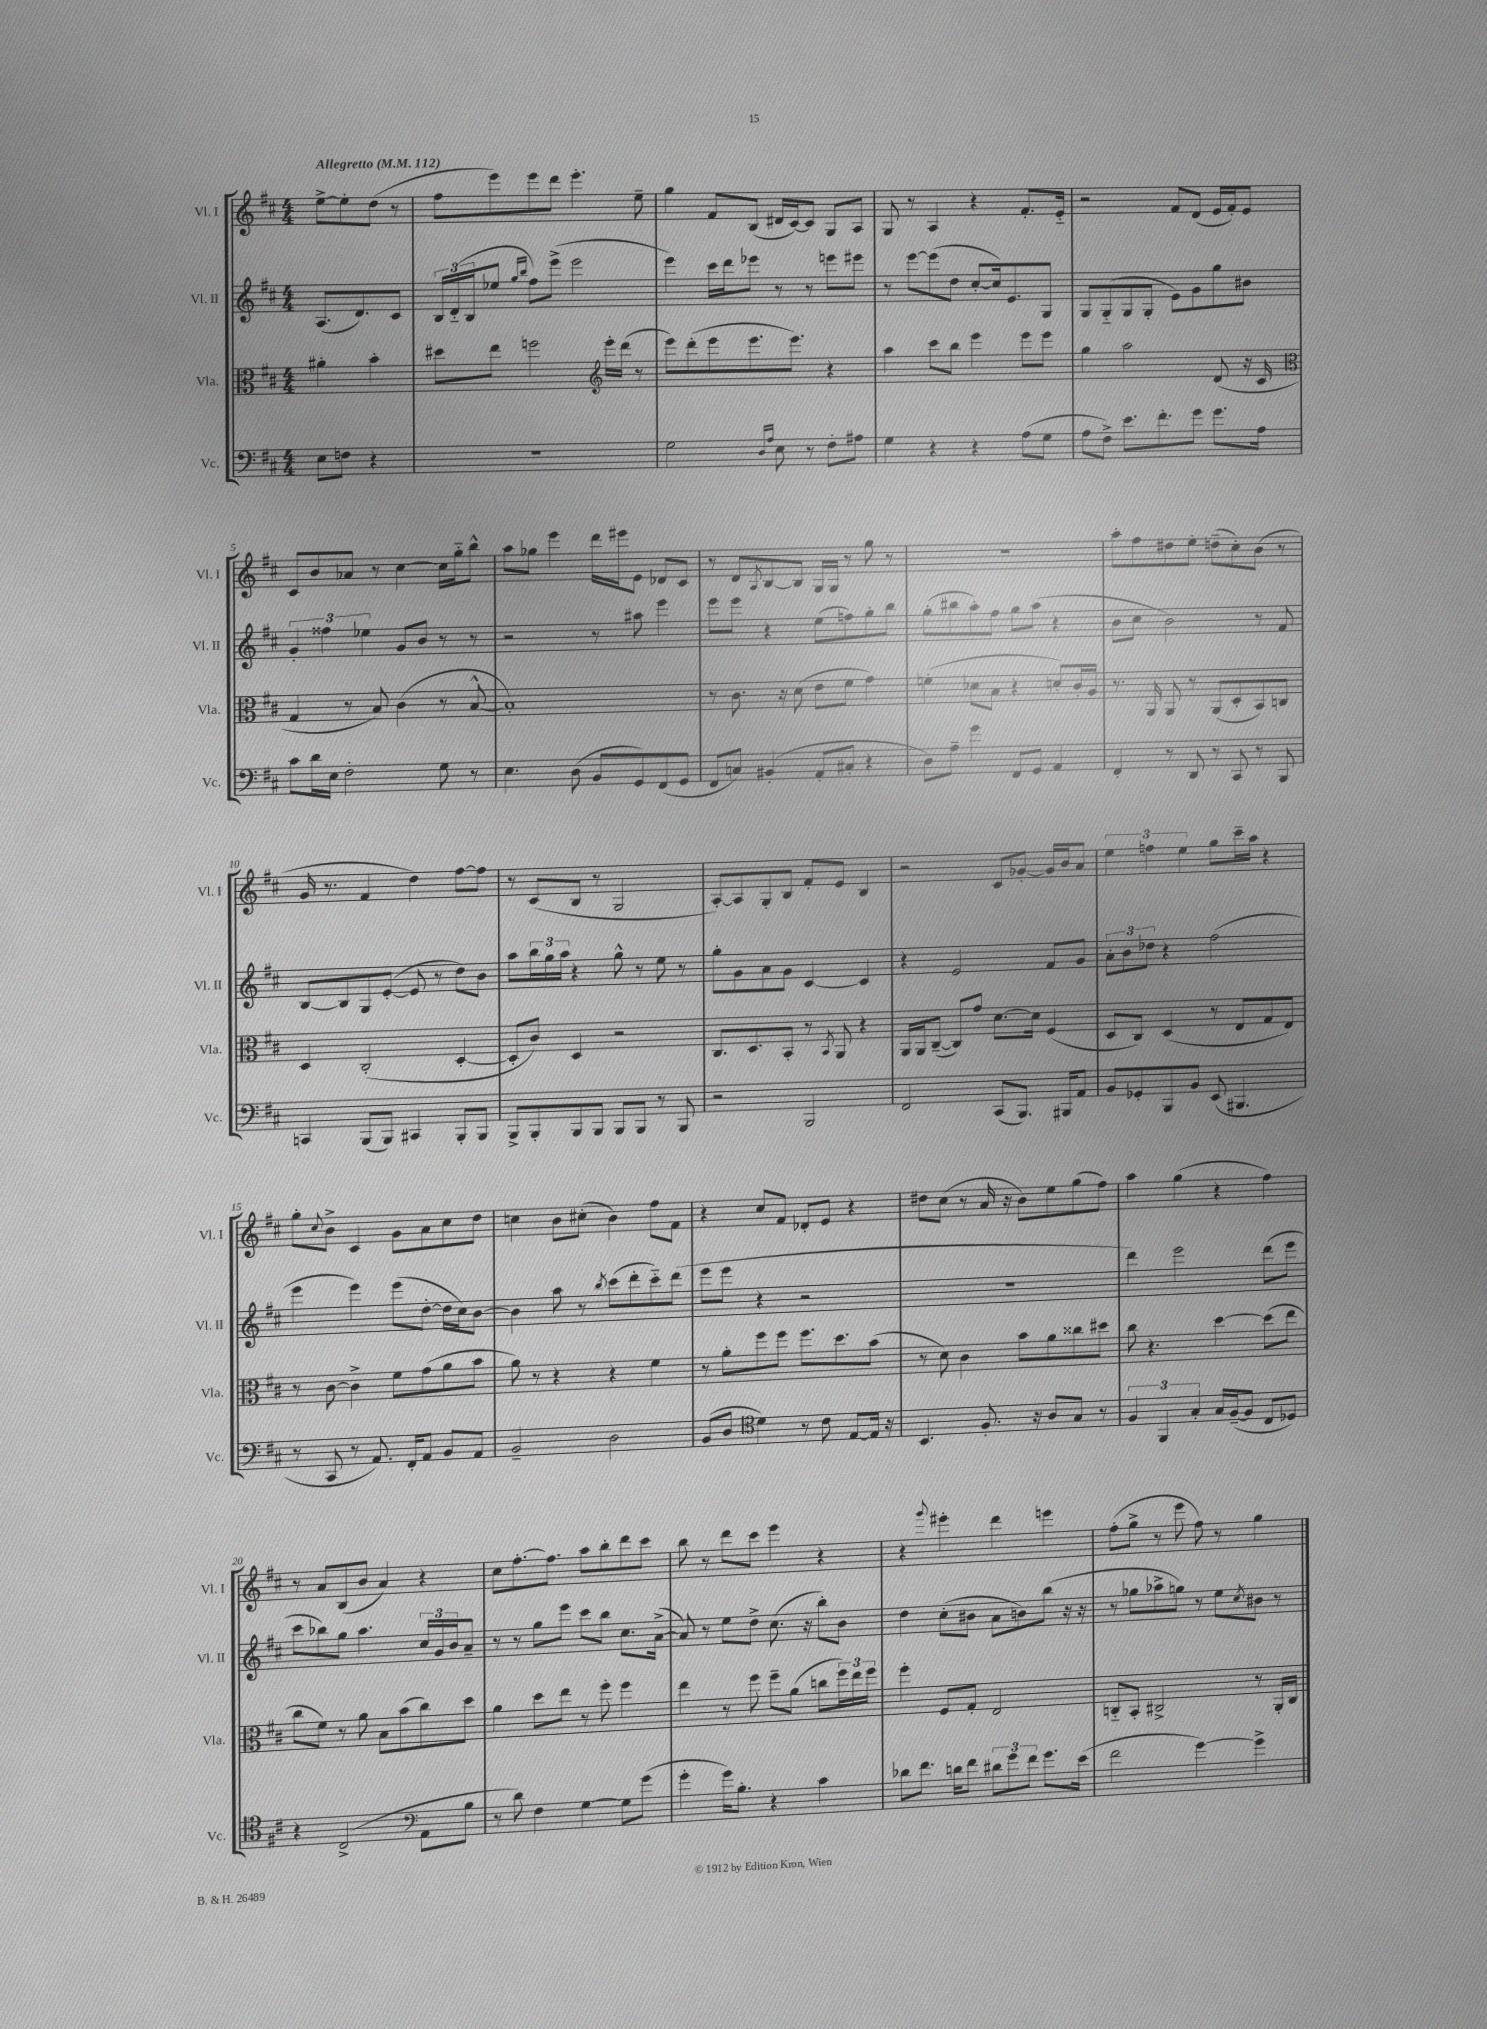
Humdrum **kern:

**kern	**kern	**kern	**kern
*staff4	*staff3	*staff2	*staff1
*clefF4	*clefC3	*clefG2	*clefG2
*k[f#c#]	*k[f#c#]	*k[f#c#]	*k[f#c#]
*M4/4	*M4/4	*M4/4	*M4/4
*MM112	*MM112	*MM112	*MM112
8E	4a#'	(8.A	[8ee^
8F	.	.	8ee']
.	.	8.d)	.
4r	4b'	.	(8dd
.	.	8c#	8r
=	=	=	=
1r	8dd#	24B	8ff#
.	.	(24d'~	.
.	.	24B	.
.	8ee	8ee-	8eee)
.	.	16qqgg	.
.	.	16qqbb	.
.	2ff	8ff#)	8eee
.	.	(8eee^	8ddd
.	.	2eee	4.eee'
*	*clefG2	*	*
.	16eee'	.	.
.	(16ddd	.	.
.	8r	.	8ee~
=	=	=	=
2G	8eee)	4eee)	4gg
.	(8ddd'	.	.
.	8eee	16ccc#	8f#
.	.	16ddd	.
.	8.eee	8eee-	(8B
16qqD	.	.	.
16qqA	.	.	.
8E	.	8r	16d#
.	8.eee)	.	[16c#)
8r	.	8r	8c#]
8F#'	4r	8eee	8G
8A#	.	8eee#	8A
=	=	=	=
4G	4aa	8r	8G
.	.	[8eee	8r
4r	8ccc#	(8eee]	4A
.	8bb	8dd	.
4r	4eee	[8cc#'	4r
.	.	16cc#])	.
.	.	8.e	.
(8A	8eee	.	8.f#'
8G	8eee	8G	.
.	.	.	16e'~
=	=	=	=
8A	4gg	8G	2r
8F#^)	.	(8G'~	.
8.e	2aa	8G	.
.	.	8G'	.
8.f#'	.	.	.
.	.	8e)	8f#
8g	.	8g	(8d
8.g	(8d	8gg	16e
.	.	.	16f#')
.	16r	8b#	8e
16A	16c#	.	.
=	=	=	=
*	*clefC3	*	*
8c#	4G	6g'	8c#
16d	.	.	8b
.	.	6ff##	.
16E	.	.	.
2F#'	8r	.	8a-
.	.	6ee-	.
.	8B)	.	8r
.	(4c#	8g	[4cc#
.	.	8b	.
8G	8r	8r	16cc#]
.	.	.	16gg'~
8r	[8B^^	8r	8bb^^
=	=	=	=
4.E	1B'])	2r	8aa
.	.	.	8gg-
.	.	.	4eee
(8D	.	.	.
8BB	.	8r	16ddd
.	.	.	16eee#
8GG)	.	8aa#	8e
(8FF#	.	4eee	8d-
8GG	.	.	8c#
=	=	=	=
8FF#	8r	8eee	8r
8C)	8.c#	8eee	8d
.	.	.	8qA
(4BB#'	.	4r	[8B
.	16r	.	.
.	(8d	.	8B]
8AA'	8e	(8ee	16G
.	.	.	16G
8C#'	8f#	8ff)	8r
4r	4g)	8gg'	8gg
.	.	8bb	8r
=	=	=	=
8D)	(4f'	(8gg'	1r
8A~	.	8bb#	.
4g	8d-	8aa')	.
.	8B	8ff#	.
8FF#	4r	8gg	.
8GG	.	(8aa	.
4AA	8d')	4r	.
.	16c#'	.	.
.	16A	.	.
=	=	=	=
4FF#'	8.r	8b	8aa'
.	.	8cc#	8ff#
.	16AA	.	.
8r	8AA	2b)	8dd#
8DD	8r	.	8ee'
8r	(8AA	.	(8dd~
8CC#	8D'	.	8cc#')
8r	8BB)	8r	(8b
8BBB	8C	8f#	8r
=	=	=	=
4CC	4D	[8B	16g
.	.	.	8.r
.	.	8B]	.
(8BBB	(2C#'	8G	4f#
8BBB)	.	([8e'	.
4CC#	.	8e]	4dd)
.	.	8r	.
8BBB'	[4D'	8dd)	[8ff#
8BBB	.	8b	8ff#]
=	=	=	=
8BBB^	8D']	8aa	8r
8BBB'	8c#)	24bb	(8c#
.	.	24gg	.
.	.	24aa	.
8BBB	4D	4r	8B
8BBB	.	.	8r
8BBB	2r	8gg^^	2G
8BBB	.	8r	.
8r	.	8ee	.
8BBB	.	8r	.
=	=	=	=
2r	8.C#	8gg'	[8A')
.	.	8g	8A]
.	8.D	.	.
.	.	8a	8G'
.	8BB'	8g	8B
2BBB	8r	[4c#	8f#'
.	8qBB	.	.
.	8AA	.	8e
.	4r	4c#]	4B
=	=	=	=
2FF#	16AA	4r	2r
.	16AA	.	.
.	([8C#~	.	.
.	8C#])	2e	.
.	8g	.	.
(8CC#	[8.d	.	8c#
8.BBB)	.	.	[8g-'
.	16d]	.	.
.	(4F#	8f#	16g-]
16BBB#	.	.	16b
8AA	.	8g	8a
=	=	=	=
8BB	8D	12a'	6ee
.	.	12b	.
8GG-'	8C#)	.	.
.	.	12dd-	6ff
8BBB	(4D	4r	.
.	.	.	6ee
8BB	.	.	.
(8EE	8r	(2ff#	8gg
4.BBB#	8E	.	16ccc#~
.	.	.	16aa
.	8G	.	4r
.	8E)	.	.
=	=	=	=
8r	8r	4eee	8gg'
.	.	.	8qqcc#
8CC#	[8c#	.	8b^
8r	4c#^]	4eee)	4c#
8.AA)	.	.	.
.	8f#	(8eee	8g
16FF#'	.	.	.
8AA	(8g	[8dd'	8a
8BB	8a	16dd]	8cc#
.	.	16cc#)	.
8AA	8b	[8b	8dd
=	=	=	=
2BB~	8a)	4b]	4cc
.	8r	.	.
.	4r	8aa	8b
.	.	8r	(8cc#'
.	.	8qbb	.
2D	4r	(8ccc#	4b)
.	.	8ddd'	.
.	4f#	8ccc#'~)	8ff#
.	.	(8ddd	8f#
=	=	=	=
(8BB	8r	8eee	4r
8D	8a'	8eee	.
*clefC4	*	*	*
4d)	8ff#	4r	8cc#
.	8ff#	.	8f#
8r	8.ff#	2r	8d-'
8c#	.	.	8e
.	8.dd	.	.
[8E	.	.	4r
16E]	(8b	.	.
16r	.	.	.
=	=	=	=
4.BB	8r	1r	8dd#
.	8d)	.	(8cc#
.	4c#	.	8r
8.F#'	.	.	16a
.	.	.	16r
.	8b	.	8b)
16r	.	.	.
8A	8a	.	8ee
8G	8cc##	.	(8gg
8r	8dd#	.	8ff#)
=	=	=	=
6F#	8cc#	4ddd)	4aa
.	4.r	.	.
6FF#	.	.	.
.	.	2eee	(4gg
6G'	.	.	.
16G	[4dd	.	4r
([16F#~	.	.	.
8F#]	.	.	.
8C#	(8dd]	(8ddd	4ff#)
8D-)	8ee	8eee	.
=	=	=	=
4r	8cc#	8ccc#	8r
.	8f#)	8bb-)	8a
(2C#^	8r	8gg	(8B
.	8a	4.aa	8b
.	8B	.	4a)
.	(8b	.	.
*clefF4	*	*	*
8AA	8cc#)	24cc#	4r
.	.	24g	.
.	.	24b	.
8B	8dd	8a~	.
=	=	=	=
8r	4a	8r	8cc#
8d)	.	8r	[8.ff#'
4F#	8dd	8gg	.
.	.	.	8.ff#]
.	8ee	8eee	.
[4G	8r	8ccc#	8aa
.	8ff#'	8bb	8bb'
8G]	4ff#	8.cc#	8ddd
(8g	.	.	8ccc#
.	.	([16a^	.
=	=	=	=
4g'	4ee	8a])	8bb
.	.	8r	8r
16g)	8r	8ee	8ddd
8.B'	.	.	.
.	8ff#	8dd^	8ccc#
4r	8ff#~	(8.cc#	4eee
.	(8a	.	.
.	.	16r	.
4c#	8cc	8bb')	4r
.	24ff#)	8b	.
.	24ee	.	.
.	24ff#	.	.
=	=	=	=
8d-	4ff#'	4dd	4r
8.f#	.	.	.
.	.	.	8qqggg
.	8F#	(8cc#'	4eee#'
16d	.	.	.
8f#	8G'	8b#	.
12d#	2E	8a	4ddd
12g	.	.	.
.	.	8b)	.
12f#	.	.	.
8.g	.	(8bb	4eee
.	.	16r	.
(16e	.	16r	.
=	=	=	=
2f#	8C'~	8r	(8ff#'
.	8BB'	8gg-	8gg^
.	2C#^	8aa-^	8r
.	.	8gg)	8eee
[4g)	.	8r	8ff#)
.	.	8ee	8r
.	.	8qcc#	.
4g^]	8r	8b#	4gg
.	16AA'	8r	.
.	16C#	.	.
==	==	==	==
*-	*-	*-	*-
